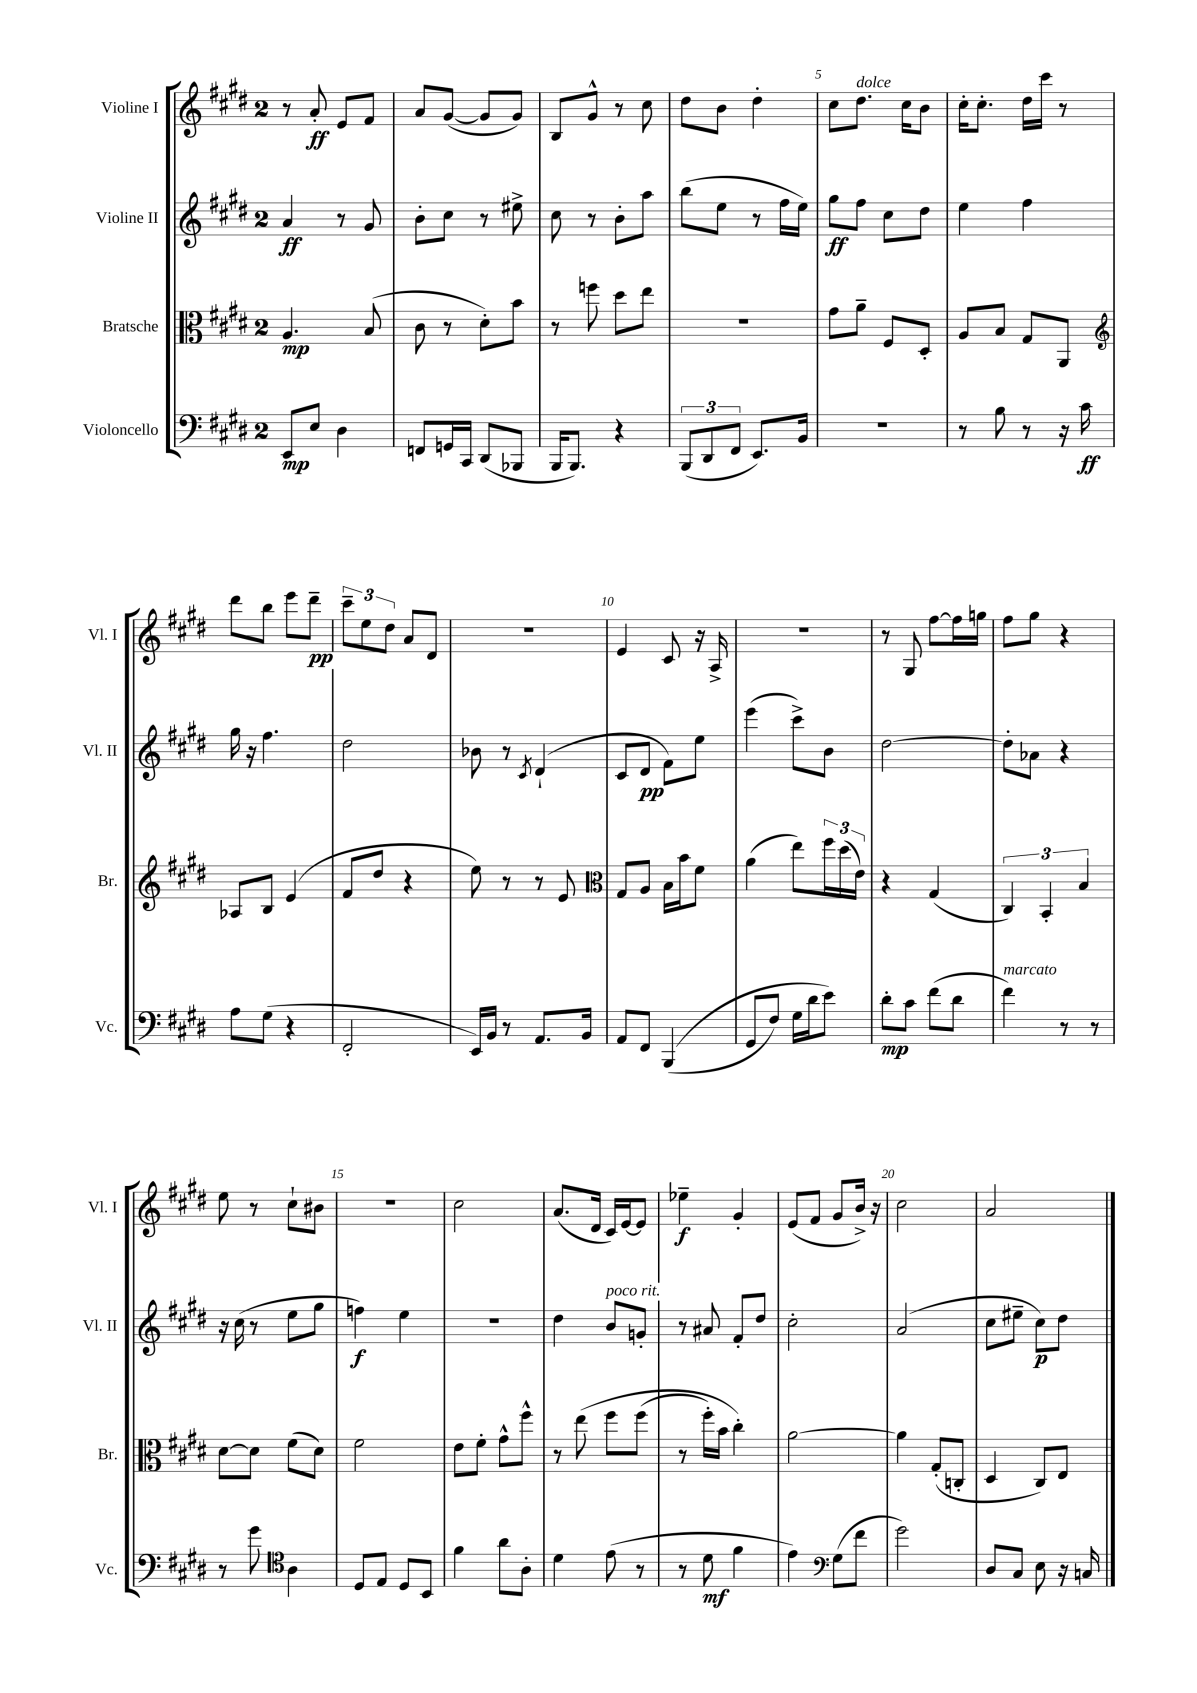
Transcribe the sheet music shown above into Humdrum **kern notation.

**kern	**kern	**kern	**kern
*staff4	*staff3	*staff2	*staff1
*clefF4	*clefC3	*clefG2	*clefG2
*k[f#c#g#d#]	*k[f#c#g#d#]	*k[f#c#g#d#]	*k[f#c#g#d#]
*M2/4	*M2/4	*M2/4	*M2/4
8EE	4.A	4a	8r
8E	.	.	8a'
4D#	.	8r	8e
.	(8B	8g#	8f#
=	=	=	=
8FF	8c#	8b'	8a
16GG	8r	8cc#	([8g#
16CC#	.	.	.
(8DD#	8d#')	8r	8g#]
8BBB-	8b	8ee#^	8g#)
=	=	=	=
16BBB	8r	8cc#	8B
8.BBB)	.	.	.
.	8ff	8r	8g#^^
4r	8dd#	8b'	8r
.	8ee	8aa	8cc#
=	=	=	=
(12BBB	2r	(8bb	8dd#
12DD#	.	.	.
.	.	8ee	8b
12FF#	.	.	.
8.EE)	.	8r	4dd#'
.	.	16ff#	.
16BB	.	16ee)	.
=	=	=	=
2r	8g#	8gg#	8cc#
.	8a~	8ff#	8.dd#
.	8F#	8cc#	.
.	.	.	16cc#
.	8D#'	8dd#	8b
=	=	=	=
8r	8A	4ee	16cc#'
.	.	.	8.cc#'
8B	8B	.	.
8r	8G#	4ff#	16dd#
.	.	.	16ccc#
16r	8AA	.	8r
16c#	.	.	.
=	=	=	=
*	*clefG2	*	*
8A	8A-	16gg#	8ddd#
.	.	16r	.
(8G#	8B	4.ff#	8bb
4r	(4e	.	8eee
.	.	.	8ddd#~
=	=	=	=
2FF#'	8f#	2dd#	12ccc#~
.	.	.	12ee
.	8dd#	.	.
.	.	.	12dd#
.	4r	.	8a
.	.	.	8d#
=	=	=	=
16EE)	8ee)	8b-	2r
16BB	.	.	.
8r	8r	8r	.
.	.	8qc#	.
8.AA	8r	(4d#`	.
.	8e	.	.
16BB	.	.	.
=	=	=	=
*	*clefC3	*	*
8AA	8G#	8c#	4e
8FF#	8A	8d#	.
&((4BBB	16B	8f#)	8c#
.	16b	.	.
.	8f#	8ee	16r
.	.	.	16A^
=	=	=	=
8GG#	(4a	(4eee	2r
8F#)	.	.	.
16G#	8ee)	8ccc#^)	.
16d#	.	.	.
8e&)	24ff#	8b	.
.	(24dd#	.	.
.	24e)	.	.
=	=	=	=
8d#'	4r	[2dd#	8r
8c#	.	.	8G#
(8f#	(4G#	.	[8ff#
8d#	.	.	16ff#]
.	.	.	16gg
=	=	=	=
4f#)	6C#)	8dd#']	8ff#
.	.	8a-	8gg#
.	6BB'	.	.
8r	.	4r	4r
.	6B	.	.
8r	.	.	.
=	=	=	=
8r	[8d#	16r	8ee
.	.	(16cc#	.
8g#	8d#]	8r	8r
*clefC4	*	*	*
4A	(8f#	8ee	8cc#`
.	8d#)	8gg#	8b#
=	=	=	=
8D#	2f#	4ff)	2r
8E	.	.	.
8D#	.	4ee	.
8BB	.	.	.
=	=	=	=
4f#	8e	2r	2cc#
.	8f#'	.	.
8a	8g#^^	.	.
8A'	8ff#^^	.	.
=	=	=	=
4d#	8r	4dd#	(8.a
.	&(8ee	.	.
.	.	.	16d#
(8e	8ff#	8b	16c#)
.	.	.	[16e
8r	(8ff#	8g'	8e]
=	=	=	=
8r	8r	8r	4ee-~
8d#	16ff#')	8a#	.
.	16b	.	.
4f#	4cc#'&)	8f#'	4g#'
.	.	8dd#	.
=	=	=	=
4e)	[2a	2cc#'	(8e
.	.	.	8f#
*clefF4	*	*	*
(8G#	.	.	8g#
8f#	.	.	16b^)
.	.	.	16r
=	=	=	=
2g#)	4a]	(2a	2cc#
.	(8G#'	.	.
.	8C'	.	.
=	=	=	=
8D#	4D#	8cc#	2a
8C#	.	8ee#~	.
8E	8C#)	8cc#)	.
16r	8E	8dd#	.
16C	.	.	.
==	==	==	==
*-	*-	*-	*-
